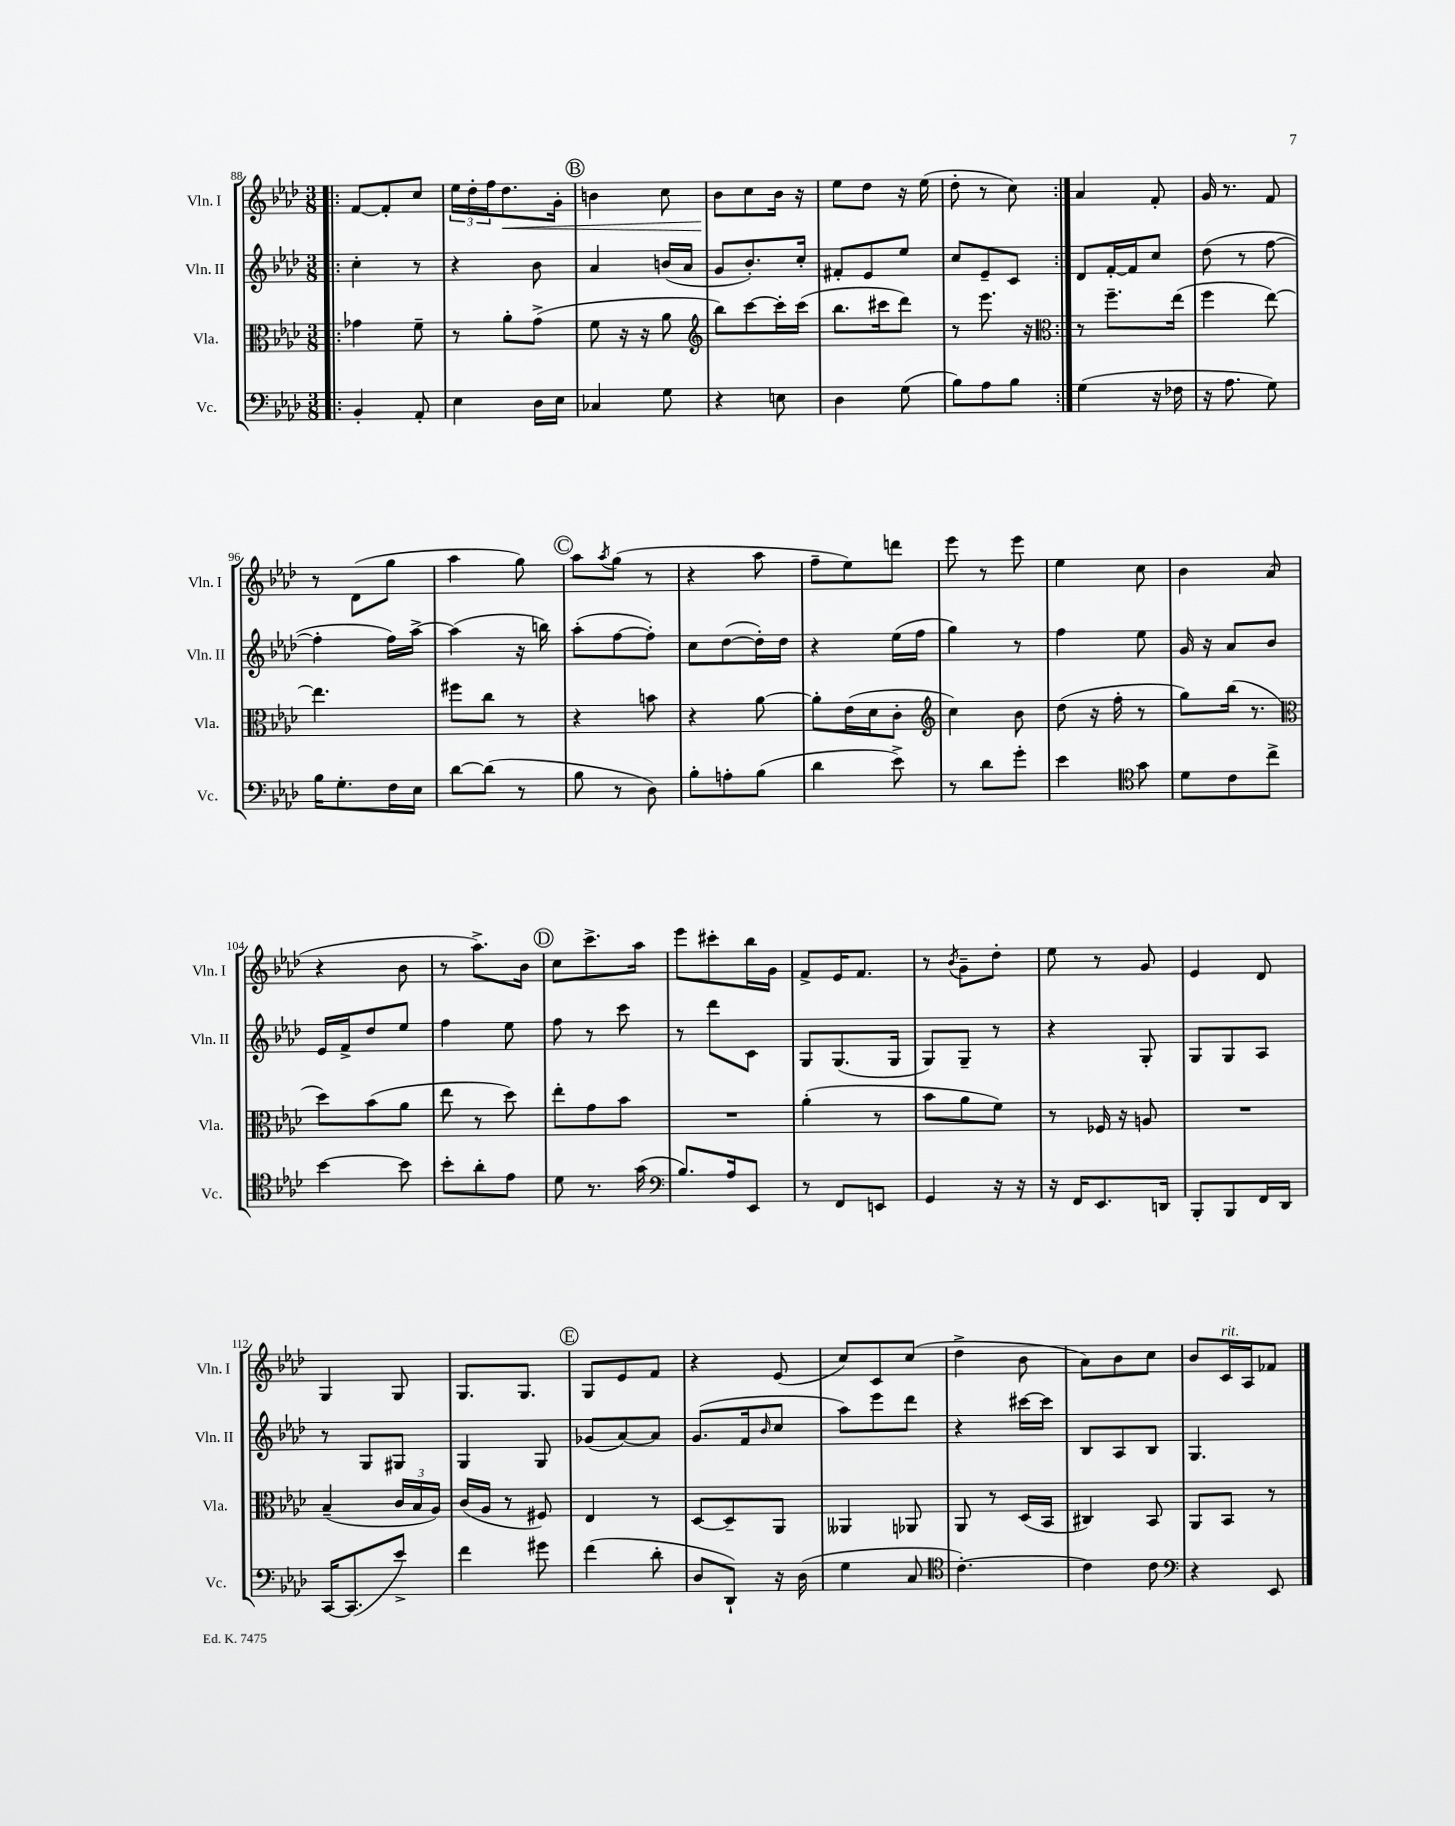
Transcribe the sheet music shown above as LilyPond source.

<<
\new StaffGroup <<
\new Staff = "s0" \with { instrumentName = "Vln. I" shortInstrumentName = "Vln. I" } {
    \clef treble \key aes \major \numericTimeSignature \time 3/8
    \repeat volta 2 { \bar ".|:" f'8~ f'8-. c''8 |
    \tuplet 3/2 { ees''16 des''16-. f''16 } des''8.\< g'16-. |
    \mark \markup { \circle "B" } b'4 c''8 |
    bes'8\! c''8 bes'16 r16 |
    ees''8 des''8 r16 ees''16( |
    des''8-. r8 c''8) | }
    aes'4 f'8-. |
    g'16 r8. f'8 |
    r8 des'8( g''8 |
    aes''4 g''8) |
    \mark \markup { \circle "C" } aes''8 \acciaccatura { aes''8 } g''8( r8 |
    r4 aes''8 |
    f''8-- ees''8) d'''8 |
    ees'''8 r8 ees'''8 |
    ees''4 c''8 |
    bes'4 aes'8( |
    r4 bes'8 |
    r8 aes''8.->) bes'16 |
    \mark \markup { \circle "D" } c''8 c'''8.-> aes''16 |
    ees'''8 cis'''8-. bes''16 g'16 |
    f'8-> ees'16 f'8. |
    r8 \acciaccatura { bes'8 } g'8-- des''8-. |
    ees''8 r8 g'8 |
    ees'4 des'8 |
    g4 g8 |
    g8. g8. |
    \mark \markup { \circle "E" } g8 ees'8 f'8 |
    r4 ees'8( |
    c''8) c'8 c''8( |
    des''4-> bes'8 |
    aes'8) bes'8 c''8 |
    bes'8 c'16^\markup { \italic "rit." } aes16 fes'8 \bar "|." |
}
\new Staff = "s1" \with { instrumentName = "Vln. II" shortInstrumentName = "Vln. II" } {
    \clef treble \key aes \major \numericTimeSignature \time 3/8
    \repeat volta 2 { \bar ".|:" c''4-. r8 |
    r4 bes'8 |
    \mark \markup { \circle "B" } aes'4 b'16( aes'16 |
    g'8 bes'8.-.) c''16-. |
    fis'8-. ees'8 ees''8 |
    c''8 ees'8-- c'8 | }
    des'8 f'16~-. f'16 c''8 |
    des''8( r8 f''8~ |
    f''4-. f''16) aes''16~-> |
    aes''4( r16 b''16) |
    \mark \markup { \circle "C" } aes''8-.( f''8~ f''8-.) |
    c''8 des''8~( des''16-.) des''16 |
    r4 ees''16( f''16 |
    g''4) r8 |
    f''4 ees''8 |
    g'16 r16 aes'8 bes'8 |
    ees'16 f'16-> des''8 ees''8 |
    f''4 ees''8 |
    \mark \markup { \circle "D" } f''8 r8 c'''8 |
    r8 des'''8 c'8 |
    g8 g8.( g16 |
    g8) g8-- r8 |
    r4 g8-. |
    g8 g8 aes8 |
    r8 g8 gis8 |
    g4 g8 |
    \mark \markup { \circle "E" } ges'8( aes'8~) aes'8 |
    g'8.( f'16 \grace { bes'16 } c''8 |
    aes''8) ees'''8 des'''8 |
    r4 cis'''16~ cis'''16 |
    bes8 aes8 bes8 |
    g4. \bar "|." |
}
\new Staff = "s2" \with { instrumentName = "Vla." shortInstrumentName = "Vla." } {
    \clef alto \key aes \major \numericTimeSignature \time 3/8
    \repeat volta 2 { \bar ".|:" ges'4 f'8-- |
    r8 aes'8-. g'8->( |
    \mark \markup { \circle "B" } f'8 r16 r16 aes'8 |
    \clef treble bes''8) c'''8~ c'''16-. c'''16( |
    bes''8. cis'''16 des'''8) |
    r8 ees'''8. r16 | }
    \clef alto r8 f''8.-- ees''16( |
    f''4 ees''8~) |
    ees''4. |
    fis''8 c''8 r8 |
    \mark \markup { \circle "C" } r4 b'8 |
    r4 aes'8~ |
    aes'8-. ees'16( des'16 c'8-. |
    \clef treble c''4) bes'8 |
    des''8( r16 f''16-. r8 |
    g''8) bes''16( r8. |
    \clef alto des''8) bes'8( aes'8 |
    ees''8 r8 des''8) |
    \mark \markup { \circle "D" } ees''8-. g'8 bes'8 |
    R4. |
    aes'4-.( r8 |
    bes'8 aes'8 f'8) |
    r8 fes16 r16 a8 |
    R4. |
    bes4--( \tuplet 3/2 { c'16 bes16 aes16) } |
    c'16( aes16 r8 fis8) |
    \mark \markup { \circle "E" } ees4 r8 |
    des8~ des8-- aes,8 |
    aeses,4 aes,8 |
    aes,8 r8 des16( bes,16 |
    cis4) bes,8 |
    aes,8 bes,8 r8 \bar "|." |
}
\new Staff = "s3" \with { instrumentName = "Vc." shortInstrumentName = "Vc." } {
    \clef bass \key aes \major \numericTimeSignature \time 3/8
    \repeat volta 2 { \bar ".|:" bes,4-. aes,8-. |
    ees4 des16 ees16 |
    \mark \markup { \circle "B" } ces4 g8 |
    r4 e8 |
    des4 g8( |
    bes8) aes8 bes8 | }
    g4( r16 fes16 |
    r16 aes8. g8) |
    bes16 g8.-. f16 ees16 |
    des'8~ des'8( r8 |
    \mark \markup { \circle "C" } bes8 r8 des8) |
    bes8-. a8-. bes8( |
    des'4 ees'8->) |
    r8 des'8 g'8-. |
    ees'4 \clef tenor g'8 |
    des'8 c'8 c''8-> |
    bes'4~ bes'8 |
    bes'8-. aes'8-. ees'8 |
    \mark \markup { \circle "D" } des'8 r8. g'16( |
    \clef bass bes8.) aes16 ees,8 |
    r8 f,8 e,8 |
    g,4 r16 r16 |
    r16 f,16 ees,8. d,16 |
    bes,,8-. bes,,8 f,16 des,16 |
    c,16~ c,8.( ees'8->) |
    f'4 gis'8 |
    \mark \markup { \circle "E" } f'4( des'8-. |
    des8 des,8-!) r16 des16( |
    g4 c8 |
    \clef tenor c'4.~-.) |
    c'4 c'8 |
    \clef bass r4 ees,8 \bar "|." |
}
>>
>>
\layout { \context { \Score currentBarNumber = #88 } }
